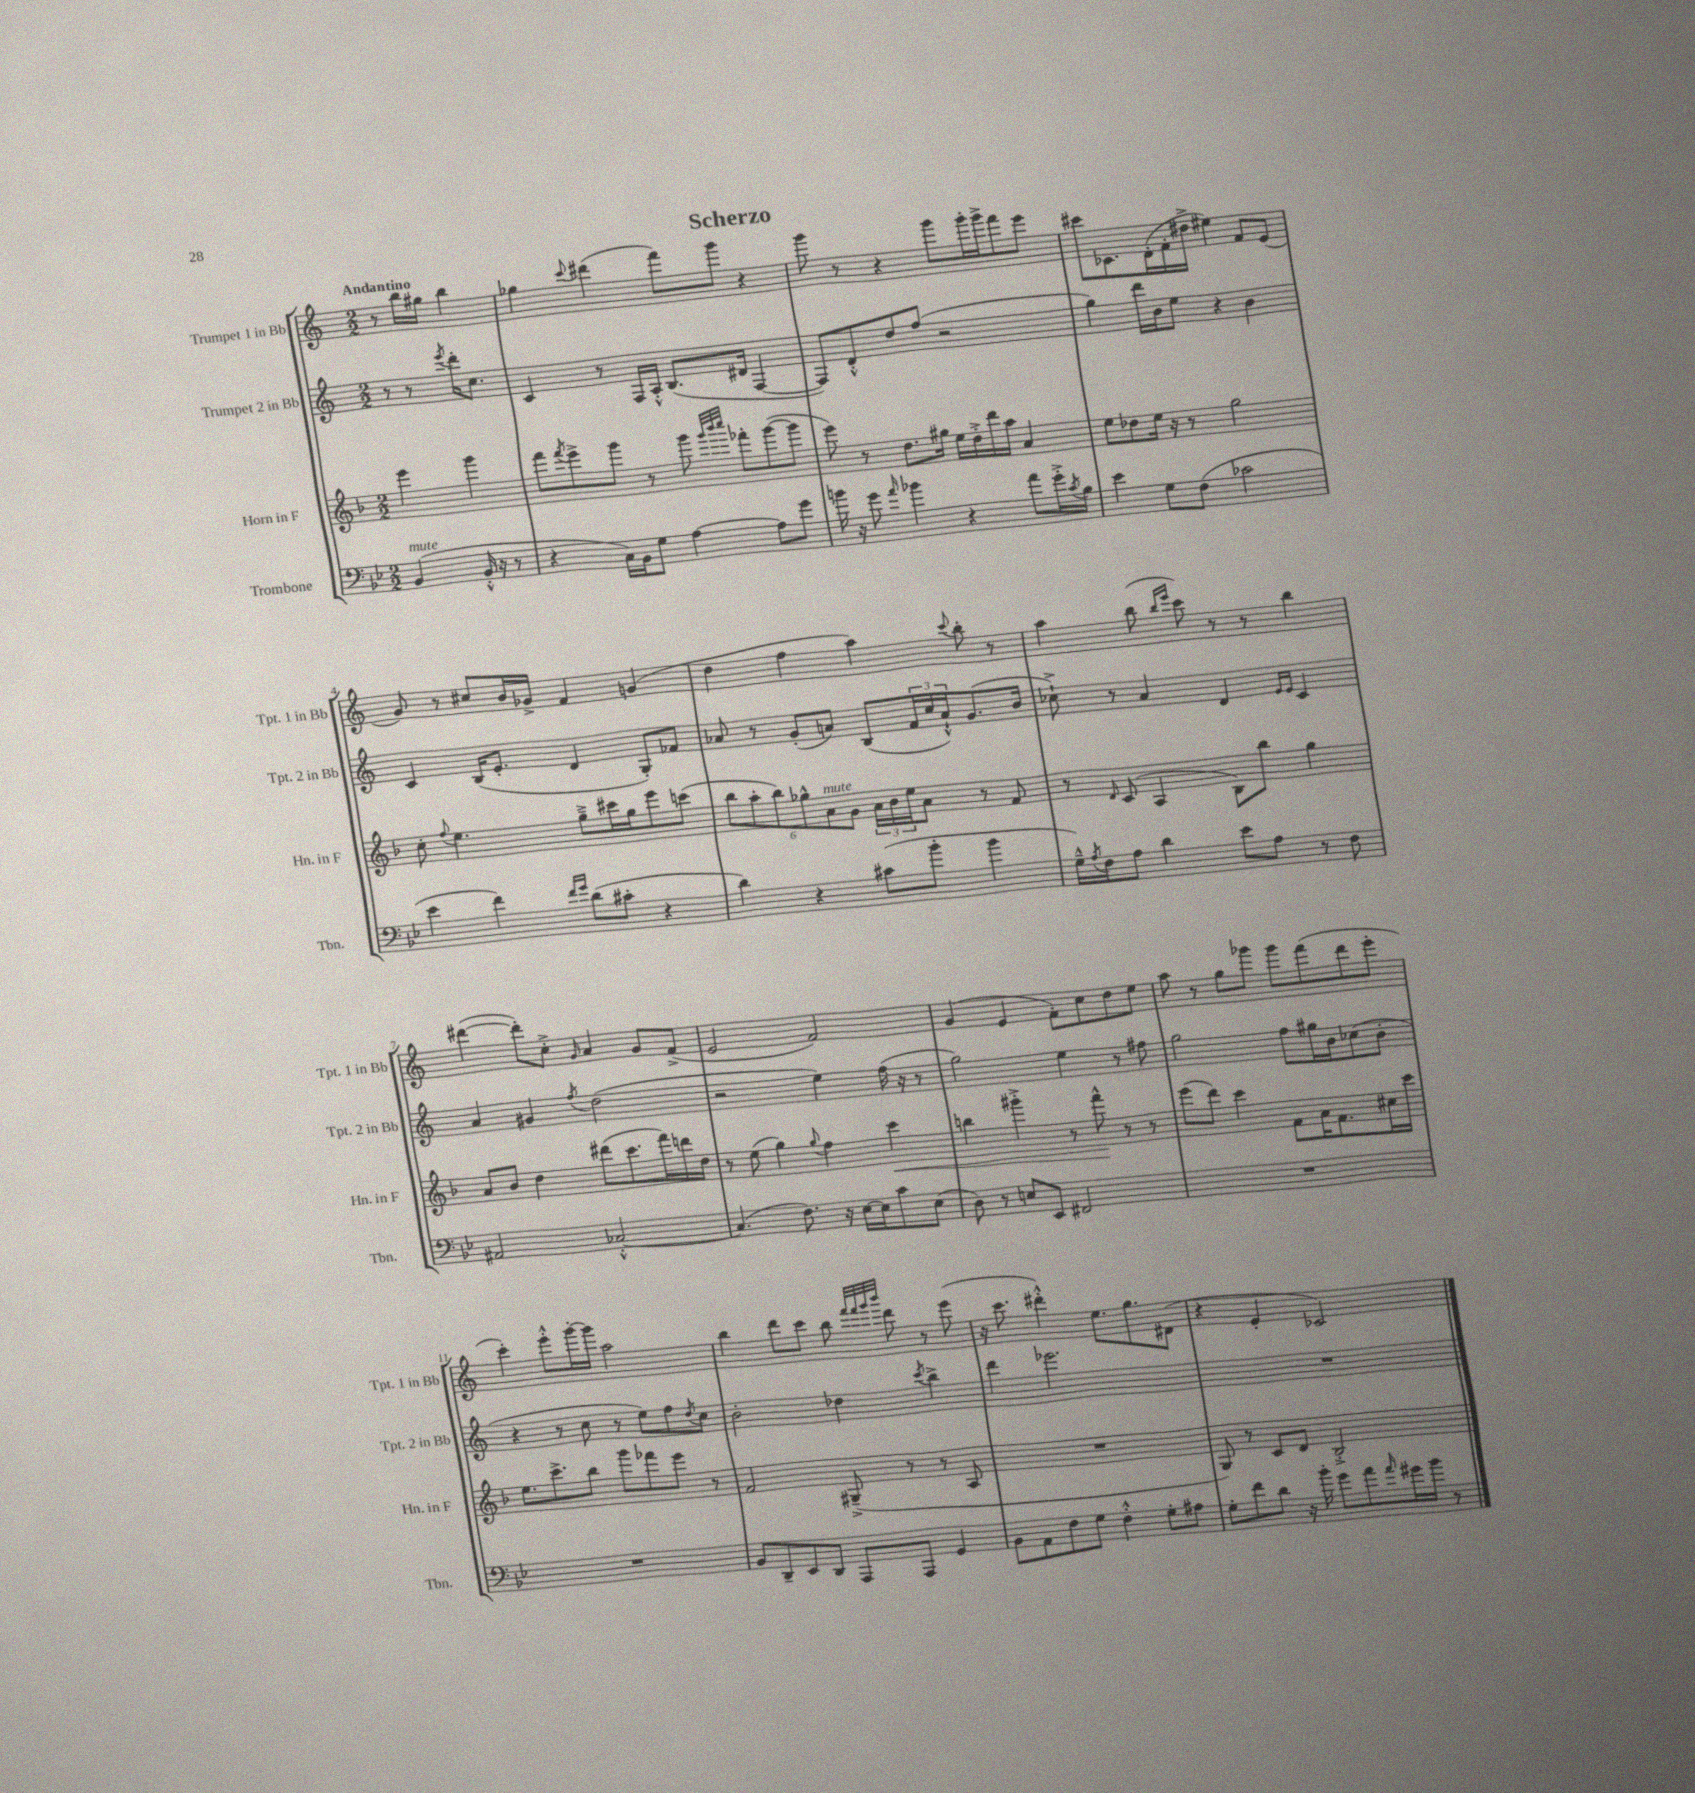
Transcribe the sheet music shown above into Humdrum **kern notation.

**kern	**kern	**kern	**kern
*staff4	*staff3	*staff2	*staff1
*clefF4	*clefG2	*clefG2	*clefG2
*k[b-e-]	*k[b-]	*k[]	*k[]
*M2/2	*M2/2	*M2/2	*M2/2
(4BB-/	4eee\	8r	8r
.	.	8r	16bb\LL
.	.	.	16gg#\JJ
.	.	8qeee/	.
16BB-'^^/	4ggg\	16ddd'\LK	4bb\
16r	.	8.cc\J	.
8r	.	.	.
=	=	=	=
4r	8fff\L	4c/	4gg-\
.	8qfff/	.	.
.	8eee^\	.	.
.	.	.	8qqccc/
16C\LL)	8ggg\J	8r	(4ddd#\
16BB-\J	.	.	.
8G\J	8r	16F/LL	.
.	.	16A'^^/JJ	.
[4A\	8ggg\	(8.B/L	8fff\L)
.	32qqggg/LLL	.	.
.	32qqbbb-/	.	.
.	32qqcccc/JJJ	.	.
.	8fff-'\L	.	8ggg\J
.	.	16d#/Jk	.
8A\]L	([8ggg\	[4F/	4r
8g\J	8ggg\]J	.	.
=	=	=	=
16b\	8eee\)	8F/]L)	8ggg\
16r	.	.	.
8g\	8r	8d'^^/	8r
16qqa/	.	.	.
4b-\	8.dd\L	8dd/	4r
.	.	(8ff/J	.
.	16gg#\Jk	.	.
4r	16ee\LL	2r	8ggg\L
.	16dd'^\	.	.
.	16ddd\	.	16ggg'\L
.	16aa\JJ	.	16ggg^\J
8a\L	4a/	.	8fff\
16g'^\L	.	.	8eee\J
8qc/	.	.	.
16B-\JJ	.	.	.
=	=	=	=
4e-\	8ee\L	4gg\)	8ccc#\L
.	8dd-\	.	8.c-\
8G\L	16ee\Jk	16ddd\LL	.
.	16r	16b\J	(16d'\L
(8F\J	8r	8ee\J	16f'\
.	.	.	16dd#^\JJ
2c-\	2gg\	4r	4ee#\)
.	.	4b\	8f/L
.	.	.	(8e/J
=	=	=	=
4e-\	8cc'\	4c/	8g/)
.	8qqff/	.	.
.	4.ee\	.	8r
4f\)	.	(16B/LK	8cc#/L
.	.	8.e'/J	.
.	.	.	16b/L
.	.	.	16g-^/JJ
16qqf/LL	.	.	.
16qqg/JJ	.	.	.
(8d\L	8gg~^\L	4d/	4f/
8c#'\J	16ccc#\L	.	.
.	16gg\J	.	.
4r	8eee\	8G'/L)	(4g/
.	(8ccc\J	8f-/J	.
=	=	=	=
4d\)	12bb-\L	8a-/	4dd\
.	12aa'\	.	.
.	.	8r	.
.	12bb-\)	.	.
4r	12gg-^^\	(8g'/L	4ff\
.	12a\	.	.
.	.	8a/J)	.
.	12g\J	.	.
(8c#\L	24a\LL	(8B/L	4aa\)
.	24b-\	.	.
.	24ee\J	.	.
8b-'\J	8a\J	24f/L	.
.	.	24cc/	.
.	.	24a`^^/J)	.
.	.	.	8qqccc/
4b-\	8r	(8.g/	8bb'\
.	8f/	.	8r
.	.	16b/Jk	.
=	=	=	=
16G~^^\LL)	8r	8cc-`^\)	4aa\
8qA/	.	.	.
16F\J	.	.	.
.	16qqd/	.	.
8A\J	(8c/	8r	.
4d\	4A/	4a/	(8bb\
.	.	.	16qqbb/LL
.	.	.	16qqeee/JJ
.	.	.	8ccc\)
8e-\L	8B-\L)	4d/	8r
8A\J	8bb-\J	.	8r
.	.	16qqe/LL	.
.	.	16qqe/JJ	.
8r	4gg\	4c/	4bb\
8F\	.	.	.
=	=	=	=
2AA#/	8a/L	4a/	([4ddd#\
.	8b-/J	.	.
.	4dd\	4g#/	8ddd#'\]L)
.	.	.	8cc'^\J
.	.	8qff/	16qqg/
[2C-'^^/	(8ddd#\L	(2dd\	4a/
.	8.ccc\	.	.
.	.	.	8g/L
.	16fff\L)	.	.
.	16ddd\	.	(8f^/J
.	16dd\JJ	.	.
=	=	=	=
(4.C-/]	8r	2r	2e/
.	(8ee\	.	.
.	4gg\)	.	.
8.F\)	.	.	.
.	8qqgg/	.	.
.	4ff\	4ee\)	2f/)
16r	.	.	.
[16E-\LL	.	.	.
16E-\]J	.	.	.
8c\	4ccc\	(16ff\	.
.	.	16r	.
(8E-\J	.	8r	.
=	=	=	=
8D\)	4bb\	2gg\)	(4g/
8r	.	.	.
8E/L	4ggg#'^\	.	4e/
8EE-/J	.	.	.
2FF#/	8r	4ee\	8f'\L)
.	8fff^^\	.	8cc\
.	8r	8r	8dd\
.	8r	8ff#\	8ee\J
=	=	=	=
1r	(8eee\L	2gg\	8aa\
.	8ddd\J)	.	8r
.	4ccc\	.	8gg\L
.	.	.	8ggg-\J
.	8f\L	8ff\L	8ggg-\L
.	16a\K	16gg#\L	(8fff\
.	8.f\	16b\J	.
.	.	(8cc-\	8ddd\
.	16cc#\L	8b'\J	8eee'\J
.	16ccc\JJ	.	.
=	=	=	=
1r	8.ee\L	4r	4ccc'\)
.	8.ccc^\	.	.
.	.	8r	8eee'^^\L
.	8bb-\J	8cc\	[16ggg'\L
.	.	.	16ggg\]JJ
.	8ggg\L	8r	2aa\
.	8fff-\	8ee\L)	.
.	8eee\J	8ff\	.
.	.	8qdd/	.
.	8r	8cc\J	.
=	=	=	=
8BB-/L	2f/	2b'\	4bb\
8DD~/	.	.	.
8EE-/	.	.	8ddd\L
8DD/J	.	.	8ccc\J
8AAA/L	(8G#~^/	4dd-\	8bb\
.	.	.	32qqfff/LLL
.	.	.	32qqfff/
.	.	.	32qqggg/
.	.	.	32qqbbb/JJJ
8AAA/J	8r	.	8ddd\
.	.	8qccc/	.
4GG/	8r	4bb^\	8r
.	8A/	.	(8eee\
=	=	=	=
8BB-\L	1r	4ddd\	16r
.	.	.	8.ccc\
8AA\	.	.	.
8F\	.	2.eee-\	4ddd#'^^\)
8G\J	.	.	.
4F'^^\	.	.	8.ee\L
.	.	.	8.gg\
8G'\L	.	.	.
8A#\J	.	.	(8d#\J
=	=	=	=
8G'\L	8G/)	1r	4r
8f\	8r	.	.
8d\J	8c/L	.	4e'/
16r	8d/J	.	.
16b-'\	.	.	.
8g\L	2B-'^/	.	2c-/)
8a\	.	.	.
16qqa/	.	.	.
16g#\L	.	.	.
16b-\JJ	.	.	.
8r	.	.	.
==	==	==	==
*-	*-	*-	*-
